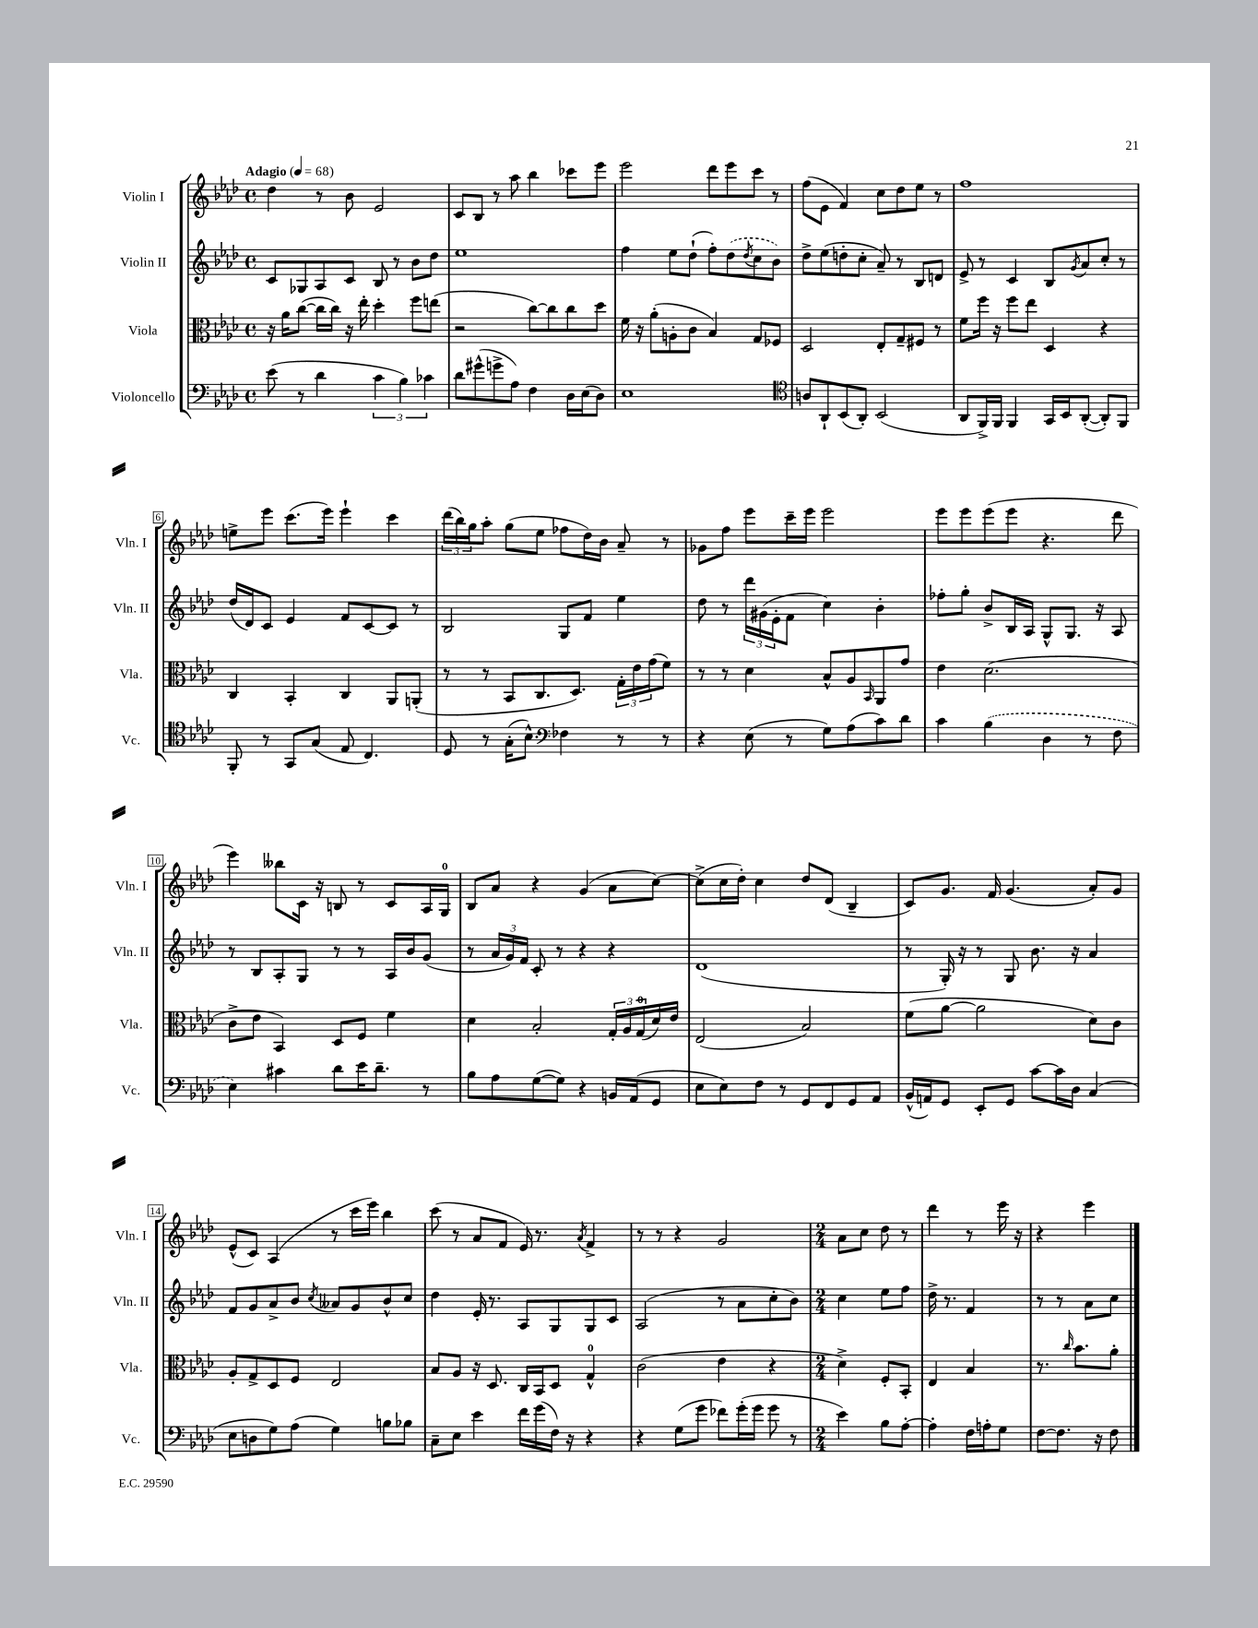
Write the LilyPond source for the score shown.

<<
\new StaffGroup <<
\new Staff = "s0" \with { instrumentName = "Violin I" shortInstrumentName = "Vln. I" } {
    \clef treble \key aes \major \defaultTimeSignature \time 4/4 \tempo "Adagio" 4 = 68
    des''4 r8 bes'8 ees'2 |
    c'8 bes8 r8 aes''8 bes''4 ces'''8 ees'''8 |
    ees'''2 des'''8 ees'''8 c'''8 r8 |
    f''8( ees'8 f'4) c''8 des''8 ees''8 r8 |
    f''1 |
    e''8-> ees'''8 c'''8.( ees'''16) ees'''4-! c'''4 |
    \tuplet 3/2 { des'''16( bes''16) g''16 } aes''8-. g''8( ees''8 fes''8 des''16) bes'16 aes'8-- r8 |
    ges'8 f''8 ees'''8 c'''16-- ees'''16 ees'''2 |
    ees'''8 ees'''8 ees'''8( ees'''8 r4. des'''8 |
    ees'''4) beses''8 c'16 r16 b8 r8 c'8 aes16 g16-0 |
    bes8 aes'8 r4 g'4( aes'8 c''8~) |
    c''8->( c''16 des''16-.) c''4 des''8 des'8( bes4-- |
    c'8) g'8. f'16 g'4.( aes'8-.) g'8 |
    ees'8-^( c'8) aes4( r8 c'''16 ees'''16) bes''4 |
    c'''8( r8 aes'8 f'8 ees'16) r8. \acciaccatura { aes'8 } f'4-> |
    r8 r8 r4 g'2 |
    \numericTimeSignature \time 2/4 aes'8 c''8 des''8 r8 |
    des'''4 r8 ees'''16 r16 |
    r4 ees'''4 \bar "|." |
}
\new Staff = "s1" \with { instrumentName = "Violin II" shortInstrumentName = "Vln. II" } {
    \clef treble \key aes \major \defaultTimeSignature \time 4/4
    c'8 ges8 aes8 c'8 bes8 r8 bes'8 des''8 |
    ees''1 |
    f''4 ees''8 des''8-!( f''8-.) \once \slurDashed des''8( \acciaccatura { des''8 } c''8 bes'8) |
    des''8-> ees''8( d''8-. c''8-. aes'8--) r8 bes8 d'8 |
    ees'8-> r8 c'4 bes8 \acciaccatura { g'8 } aes'8 c''8-. r8 |
    des''16( des'16) c'8 ees'4 f'8 c'8~ c'8 r8 |
    bes2 g8 f'8 ees''4 |
    des''8 r8 \tuplet 3/2 { des'''16 gis'16( ees'16-. } f'8 c''4) bes'4-. |
    fes''8-. g''8-. bes'8-> bes16 aes16 g8-^ g8. r16 aes8 |
    r8 bes8 aes8-. g8 r8 r8 aes16 bes'16 g'8( |
    r8 \tuplet 3/2 { aes'16 g'16) f'16 } c'8-. r8 r4 r4 |
    des'1( |
    r8 g16-.) r16 r8 g8 bes'8. r16 aes'4 |
    f'8 g'8 aes'8-> bes'8 \acciaccatura { c''8 } aeses'8 g'8 bes'8-^ c''8 |
    des''4 ees'16-. r8. aes8 g8 g8 c'8 |
    aes2( r8 aes'8 c''8-. bes'8) |
    \numericTimeSignature \time 2/4 c''4 ees''8 f''8 |
    des''16-> r8. f'4 |
    r8 r8 aes'8 c''8 \bar "|." |
}
\new Staff = "s2" \with { instrumentName = "Viola" shortInstrumentName = "Vla." } {
    \clef alto \key aes \major \defaultTimeSignature \time 4/4
    r16 aes'16 c''8~( c''16 c''16) r16 ees''16-. des''4-. f''8 e''8( |
    r2 c''8~) c''8 c''8 des''8 |
    f'16 r16 aes'8-.( a8-. c'8 bes4) g8 fes8 |
    des2 ees8-. g8-- fis8 r8 |
    f'8 f''16 r16 f''8 ees''8 des4 r4 |
    c4 bes,4-. c4 aes,8 a,8-.( |
    r8 r8 bes,8 c8. des8.) \tuplet 3/2 { g16-. ees'16 g'16( } f'8) |
    r8 r8 des'4 bes8-^ aes8 \grace { bes,16 } aes,8 g'8 |
    ees'4 des'2.( |
    c'8-> ees'8 bes,4) des8 f8 f'4 |
    des'4 bes2-. \tuplet 3/2 { g16-. aes16 g16-0( } des'16) ees'16 |
    ees2( bes2) |
    f'8( aes'8~ aes'2 des'8) c'8 |
    aes8-. g8-> des8 f8 ees2 |
    bes8 aes8 r16 des8. c16 bes,16 des8 g4-0-^ |
    c'2( ees'4 r4 |
    \numericTimeSignature \time 2/4 des'4->) f8-. bes,8-. |
    ees4 bes4 |
    r8. \grace { c''16 } bes'8. aes'8-. \bar "|." |
}
\new Staff = "s3" \with { instrumentName = "Violoncello" shortInstrumentName = "Vc." } {
    \clef bass \key aes \major \defaultTimeSignature \time 4/4
    ees'8( r8 des'4 \tuplet 3/2 { c'4 bes4) ces'4 } |
    des'8 gis'8-^( g'8-> aes8) f4 des16 ees16( des8) |
    ees1 |
    \clef tenor a8 aes,8-! bes,8( aes,8-.) bes,2( |
    aes,8 f,16->) f,16 f,4 g,16 bes,16 aes,8~-.( aes,8-.) f,8 |
    f,8-. r8 g,8 g8( ees8 c4.) |
    des8 r8 g16-.( bes8.-^) \clef bass fes4 r8 r8 |
    r4 ees8( r8 g8) aes8( c'8) des'8 |
    c'4 \once \slurDashed bes4( des4 r8 f8 |
    ees4) cis'4 des'8 ees'16 des'8.-- r8 |
    bes8 aes8 g8~( g8) r4 b,16 aes,16( g,8 |
    ees8 ees8) f8 r8 g,8 f,8 g,8 aes,8 |
    bes,16-^( a,16) g,8 ees,8-. g,8 c'8~ c'16 des16 c4( |
    ees8 d8 g8) aes8( g4) b8 bes8 |
    c8-- ees8 ees'4 f'16 g'16( f16) r16 r4 |
    r4 g8( g'8 fes'8) g'16-.( g'16 g'8 r8 |
    \numericTimeSignature \time 2/4 ees'4) bes8 aes8~-. |
    aes4-. f16 a16-. g8 |
    f8~ f8. r16 f8 \bar "|." |
}
>>
>>
\layout { \context { \Score \override BarNumber.stencil = #(make-stencil-boxer 0.1 0.3 ly:text-interface::print) } }
